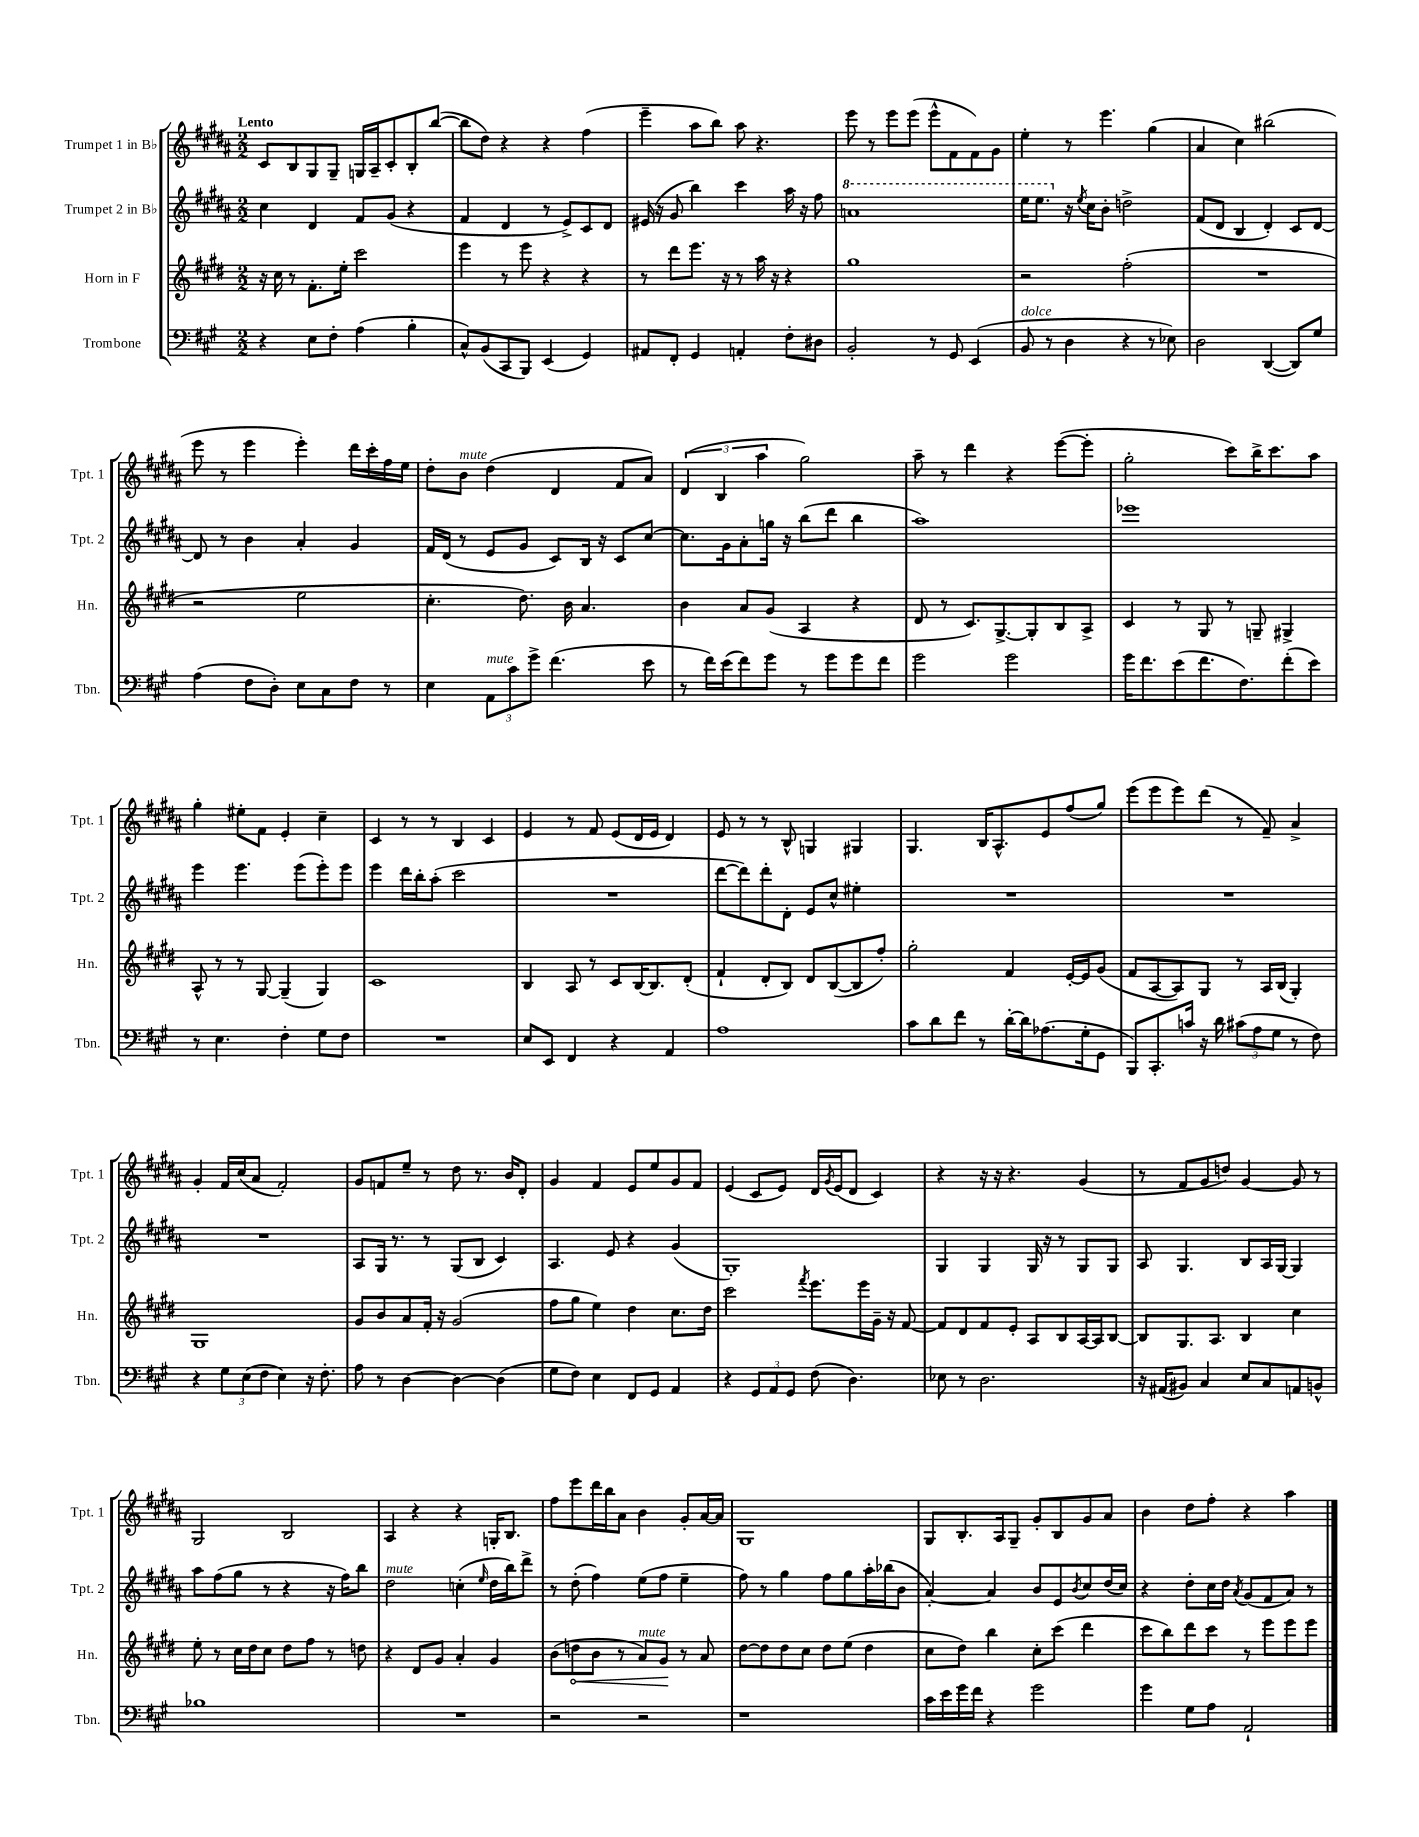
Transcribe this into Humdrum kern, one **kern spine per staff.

**kern	**kern	**dynam	**kern	**kern
*part4	*part3	*part3	*part2	*part1
*staff4	*staff3	*staff3	*staff2	*staff1
*I"Trombone	*I"Horn in F	*	*I"Trumpet 2 in B♭	*I"Trumpet 1 in B♭
*I'Tbn.	*I'Hn.	*	*I'Tpt. 2	*I'Tpt. 1
*clefF4	*clefG2	*	*clefG2	*clefG2
*k[f#c#g#]	*k[f#c#g#d#]	*	*k[f#c#g#d#a#]	*k[f#c#g#d#a#]
*M2/2	*M2/2	*	*M2/2	*M2/2
=1	=1	=1	=1	=1
!	!	!	!	!LO:TX:a:B:t=Lento
4r	16r	.	4cc#\	8c#/L
.	16cc#\	.	.	.
.	8r	.	.	8B/
8E\L	8.f#'\L	.	4d#/	8G#/
8F#'\J	.	.	.	8G#~/J
.	16ee'\Jk	.	.	.
(4A\	2ccc#\	.	8f#/L	16Gn/LL
.	.	.	.	16A#~/J
.	.	.	(8g#/J	8c#'/
4B'\	.	.	4r	8B'/
.	.	.	.	([8bb/J
=2	=2	=2	=2	=2
8C#^^/L)	4eee\	.	4f#/	8bb\L]
(8BB/	.	.	.	8dd#\J)
8CC#/	8r	.	4d#/	4r
8BBB/J)	8eee\	.	.	.
(4EE/	4r	.	8r	4r
.	.	.	8e^/L)	.
4GG#/)	4r	.	8c#/	(4ff#\
.	.	.	8d#/J	.
=3	=3	=3	=3	=3
8AA#X/L	8r	.	(16e#X/	4eee~\
.	.	.	16r	.
8FF#'/J	8ddd#\L	.	8g#/	.
4GG#/	8.eee\J	.	4bb\)	8aa#\L
.	.	.	.	8bb\J)
.	16r	.	.	.
4AAn'/	8r	.	4ccc#\	8aa#\
.	16aa\	.	.	4.r
.	16r	.	.	.
8F#'\L	4r	.	16aa#\	.
.	.	.	16r	.
8D#X\J	.	.	8ff#\	.
=4	=4	=4	=4	=4
*	*	*	*8va	*
2BB'/	1gg#	.	1aan	8eee\
.	.	.	.	8r
.	.	.	.	8eee\L
.	.	.	.	(8eee\J
8r	.	.	.	8eee^^\L
8GG#/	.	.	.	8f#\
(4EE/	.	.	.	8f#\)
.	.	.	.	8g#\J
=5	=5	=5	=5	=5
!LO:TX:a:i:t=dolce	!	!	!	!
8BB/	2r	.	16eee\KL	4ee'\
.	.	.	8.eee\J	.
8r	.	.	.	.
*	*	*	*X8va	*
4D\	.	.	16r	8r
.	.	.	8qee/	.
.	.	.	16cc#\KL	.
.	.	.	8b'\J	4.eee\
4r	(2ff#'\	.	2ddn^\	.
8r	.	.	.	(4gg#\
8E-X\)	.	.	.	.
=6	=6	=6	=6	=6
2D\	1r	.	(8f#/L	4a#/
.	.	.	8d#/J	.
.	.	.	4B/	4cc#\)
([4DD/	.	.	4d#'/)	(2bb#X\
8DD/L])	.	.	8c#/L	.
8G#/J	.	.	[8d#/J	.
!!LO:LB:g=z
=7	=7	=7	=7	=7
(4A\	2r	.	8d#/]	8eee\
.	.	.	8r	8r
8F#\L	.	.	4b\	4eee\
8D'\J)	.	.	.	.
8E\L	2ee\	.	4a#'/	4eee'\)
8C#\	.	.	.	.
8F#\J	.	.	4g#/	16ddd#\LL
.	.	.	.	16ccc#'\
8r	.	.	.	16ff#\
.	.	.	.	16ee\JJ
=8	=8	=8	=8	=8
4E\	4.cc#'\	.	16f#/LL	8dd#'\L
.	.	.	(16d#/JJ	.
!	!	!	!	!LO:TX:a:i:t=mute
.	.	.	8r	8b\J
!LO:TX:a:i:t=mute	!	!	!	!
12AA\L	.	.	8e/L	(4dd#\
12c#\	.	.	.	.
.	8.dd#\)	.	8g#/J	.
12g#^\J	.	.	.	.
(4.f#\	.	.	8c#/L)	4d#/
.	16b\	.	.	.
.	4.a/	.	16B/Jk	.
.	.	.	16r	.
.	.	.	8c#/L	8f#/L
8e\	.	.	[8cc#/J	8a#/J)
=9	=9	=9	=9	=9
8r	4b\	.	8.cc#\L]	(6d#/
16f#\LL)	.	.	.	.
.	.	.	.	6B/
(16e\J	.	.	16g#\k	.
8f#\)	8a/L	.	8a#'\	.
.	.	.	.	6aa#\
8g#\J	(8g#/J	.	16ggn\Jk	.
.	.	.	16r	.
8r	4A/	.	(8bb\L	2gg#\)
8g#\L	.	.	8ddd#\J	.
8g#\	4r	.	4bb\	.
8f#\J	.	.	.	.
=10	=10	=10	=10	=10
2g#\	8d#/	.	1aa#)	8aa#~\
.	8r	.	.	8r
.	8.c#/L)	.	.	4ddd#\
.	[8.G#^/	.	.	.
2g#\	.	.	.	4r
.	8G#'/]	.	.	.
.	8B/	.	.	([8eee\L
.	8A^/J	.	.	8eee'\J]
=11	=11	=11	=11	=11
16g#\KL	4c#/	.	1eee-X	2gg#'\
8.f#\	.	.	.	.
(8e\	8r	.	.	.
8.f#\	8G#/	.	.	.
.	8r	.	.	8ccc#\L)
8.F#\)	.	.	.	.
.	8Gn~/	.	.	16bb^\K
.	.	.	.	8.ccc#\
(8f#'\	4G#X^/	.	.	.
8e\J)	.	.	.	8aa#\J
!!LO:LB:g=z
=12	=12	=12	=12	=12
8r	8A^^/	.	4eee\	4gg#'\
4.E\	8r	.	.	.
.	8r	.	4.eee\	8ee#X'\L
.	[8G#/	.	.	8f#\J
4F#'\	(4G#~/]	.	.	4e'/
.	.	.	(8eee\L	.
8G#\L	4G#/)	.	8eee'\)	4cc#~\
8F#\J	.	.	8eee\J	.
=13	=13	=13	=13	=13
1r	1c#	.	4eee\	4c#/
.	.	.	16ddd#\LL	8r
.	.	.	16bb'\J	.
.	.	.	(8aa#'\J	8r
.	.	.	2ccc#\	4B/
.	.	.	.	4c#/
=14	=14	=14	=14	=14
8E/L	4B/	.	1r	4e/
8EE/J	.	.	.	.
4FF#/	8A/	.	.	8r
.	8r	.	.	8f#/
4r	8c#/L	.	.	(8e/L
.	[16B/K	.	.	16d#/L
.	8.B/]	.	.	16e/JJ
4AA/	.	.	.	4d#/)
.	(8d#'/J	.	.	.
=15	=15	=15	=15	=15
1A	4f#`/	.	[8ddd#\L	8e/
.	.	.	8ddd#\])	8r
.	8d#'/L	.	8ddd#'\	8r
.	8B/J)	.	8d#'\J	8B^^/
.	8d#/L	.	8e/L	4Gn/
.	([8B/	.	8cc#^^/J	.
.	8B/]	.	4ee#X'\	4G#X/
.	8ff#'/J)	.	.	.
=16	=16	=16	=16	=16
8c#\L	2gg#'\	.	1r	4.G#/
8d\	.	.	.	.
8f#\J	.	.	.	.
8r	.	.	.	16B/KL
.	.	.	.	8.A#^^/
[16d'\LL	4f#/	.	.	.
16d\J]	.	.	.	.
(8.A-X\	.	.	.	8e/
.	[16e'/LL	.	.	(8ff#/
16G#'\k	16e/J]	.	.	.
8GG#\J	(8g#/J	.	.	8gg#/J)
=17	=17	=17	=17	=17
8BBB/L)	8f#/L	.	1r	(8eee\L
8.CC#'/	[8A/	.	.	8eee\
.	8A/])	.	.	8eee\)
16cn/Jk	.	.	.	.
16r	8G#/J	.	.	(8ddd#\J
16d\	.	.	.	.
(12c#X\L	8r	.	.	8r
12A\	.	.	.	.
.	16A/LL	.	.	8f#~/)
12G#\J	.	.	.	.
.	(16B/JJ	.	.	.
8r	4G#'/)	.	.	4a#^/
8F#\)	.	.	.	.
!!LO:LB:g=z
=18	=18	=18	=18	=18
4r	1G#	.	1r	4g#'/
12G#\L	.	.	.	16f#/LL
.	.	.	.	(16cc#/J
(12E\	.	.	.	.
.	.	.	.	8a#/J
12F#\J	.	.	.	.
4E\)	.	.	.	2f#'/)
16r	.	.	.	.
8.F#'\	.	.	.	.
=19	=19	=19	=19	=19
8A\	8g#/L	.	8A#/L	8g#/L
8r	8b/	.	16G#/Jk	8fn/
.	.	.	8.r	.
[4D\	8a/	.	.	8ee~/J
.	16f#'/Jk	.	8r	8r
.	16r	.	.	.
4D\_	(2g#/	.	(8G#/L	8dd#\
.	.	.	8B/J	8.r
(4D\]	.	.	4c#/)	.
.	.	.	.	16b/KL
.	.	.	.	8d#'/J
=20	=20	=20	=20	=20
8G#\L	8ff#\L	.	4.A#/	4g#/
8F#\J)	8gg#\J	.	.	.
4E\	4ee\)	.	.	4f#/
.	.	.	8e/	.
8FF#/L	4dd#\	.	4r	8e/L
8GG#/J	.	.	.	8ee/
4AA/	8.cc#\L	.	(4g#/	8g#/
.	.	.	.	8f#/J
.	16dd#\Jk	.	.	.
=21	=21	=21	=21	=21
4r	2ccc#\	.	1G#')	(4e/
12GG#/L	.	.	.	8c#/L
12AA/	.	.	.	.
.	.	.	.	8e/J)
12GG#/J	.	.	.	.
.	8qfff#/	.	.	.
(8F#\	8.eee\L	.	.	16d#/LL
.	.	.	.	8qg#/
.	.	.	.	(16e/J
4.D\)	.	.	.	8d#/J
.	16eee\L	.	.	.
.	16g#~\JJ	.	.	4c#/)
.	16r	.	.	.
.	[8f#/	.	.	.
=22	=22	=22	=22	=22
8E-X\	8f#/L]	.	4G#/	4r
8r	8d#/	.	.	.
2.D\	8f#/	.	4G#/	16r
.	.	.	.	16r
.	8e'/J	.	.	4.r
.	8A/L	.	16G#/	.
.	.	.	16r	.
.	8B/	.	8r	.
.	[16A/L	.	8G#/L	(4g#/
.	16A/J]	.	.	.
.	[8B/J	.	8G#/J	.
=23	=23	=23	=23	=23
16r	8B/L]	.	8A#/	8r
(16AA#X/KL	.	.	.	.
8BB#X/J)	8.G#/	.	4.G#/	8f#/L
4C#/	.	.	.	8g#/
.	8.A/J	.	.	.
.	.	.	.	8ddn/J)
8E/L	4B/	.	8B/L	[4g#/
8C#/	.	.	16A#/L	.
.	.	.	[16G#/JJ	.
8AAn/	4cc#\	.	4G#/]	8g#/]
8BBn^^/J	.	.	.	8r
!!LO:LB:g=z
=24	=24	=24	=24	=24
1B-X	8ee'\	.	8aa#\L	2G#/
.	8r	.	(8ff#\	.
.	16cc#\LL	.	8gg#\J	.
.	16dd#\J	.	.	.
.	8cc#\J	.	8r	.
.	8dd#\L	.	4r	2B/
.	8ff#\J	.	.	.
.	8r	.	16r	.
.	.	.	16ff#\KL)	.
.	8ddn\	.	8bb\J	.
=25	=25	=25	=25	=25
!	!	!	!LO:TX:a:i:t=mute	!
1r	4r	.	2dd#\	4A#/
.	8d#/L	.	.	4r
.	8g#/J	.	.	.
.	4a'/	.	(4ccn'\	4r
.	.	.	16qqee/	.
.	4g#/	.	16dd#\LL	16Gn'/KL
.	.	.	16bb\J)	8.B/J
.	.	.	8ddd#^\J	.
=26	=26	=26	=26	=26
2r	(8b\L	.	8r	8ff#\L
!	!	!LO:HP:b	!	!
.	8ddn\	<	(8dd#'\	8eee\
.	8b\J	.	4ff#\)	16ddd#\L
.	.	.	.	16bb\J
.	8r	.	.	8a#\J
!	!LO:TX:a:i:t=mute	!	!	!
2r	8a/L)	.	(8ee\L	4b\
.	8g#/J	.	8ff#\J	.
.	8r	[	4ee~\	8g#'/L
.	8a/	.	.	[16a#/L
.	.	.	.	16a#/JJ]
=27	=27	=27	=27	=27
1r	[8dd#\L	.	8ff#\)	1G#
.	8dd#\]	.	8r	.
.	8dd#\	.	4gg#\	.
.	8cc#\J	.	.	.
.	8dd#\L	.	8ff#\L	.
.	(8ee\J	.	8gg#\	.
.	4dd#\	.	16aa#'\L	.
.	.	.	(16bb-X\J	.
.	.	.	8b\J	.
=28	=28	=28	=28	=28
16c#\LL	8cc#\L	.	[4a#'/)	8G#/L
16e\	.	.	.	.
16g#\	8dd#\J)	.	.	8.B'/
16f#\JJ	.	.	.	.
4r	4bb\	.	4a#/]	.
.	.	.	.	16A#/k
.	.	.	.	8G#~/J
2g#\	8cc#'\L	.	8b/L	8g#'/L
.	(8ccc#\J	.	8e/	8B/
.	.	.	8qb/	.
.	4ddd#\	.	8cc#/	8g#/
.	.	.	(16dd#/L	8a#/J
.	.	.	16cc#/JJ)	.
=29	=29	=29	=29	=29
4g#\	8ccc#\L	.	4r	4b\
.	8bb\)	.	.	.
8G#\L	8ddd#\	.	8dd#'\L	8dd#\L
8A\J	8ccc#\J	.	16cc#\L	8ff#'\J
.	.	.	16dd#\JJ	.
.	.	.	8qa#/	.
2AA`/	8r	.	(8g#/L	4r
.	8eee\L	.	8f#/	.
.	8eee\	.	8a#/J)	4aa#\
.	8eee\J	.	8r	.
==	==	==	==	==
*-	*-	*-	*-	*-
